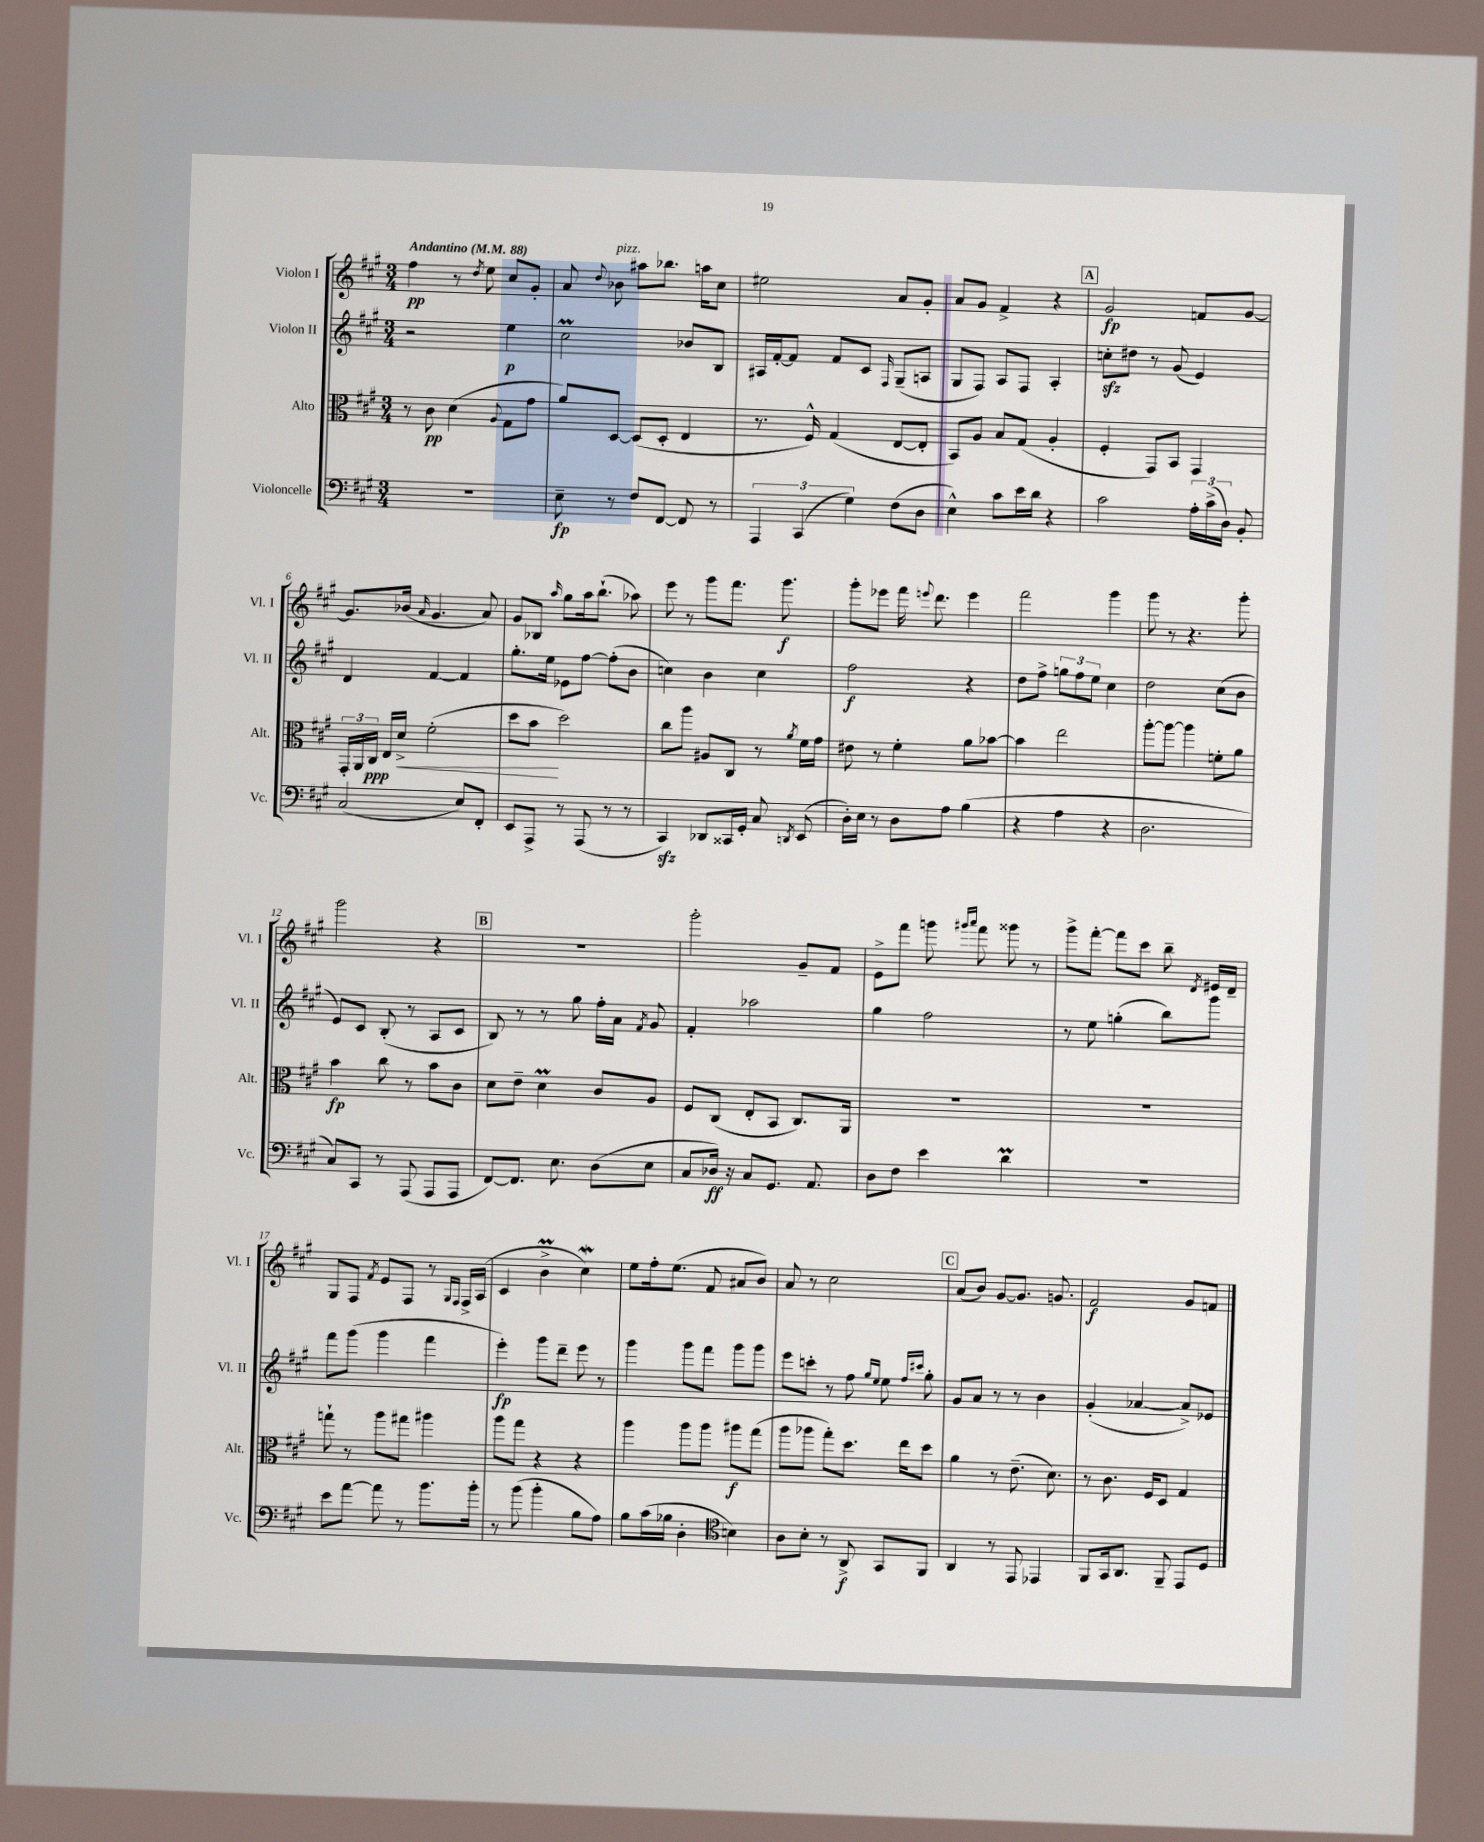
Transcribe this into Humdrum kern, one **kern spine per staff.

**kern	**kern	**kern	**kern
*staff4	*staff3	*staff2	*staff1
*clefF4	*clefC3	*clefG2	*clefG2
*k[f#c#g#]	*k[f#c#g#]	*k[f#c#g#]	*k[f#c#g#]
*M3/4	*M3/4	*M3/4	*M3/4
*MM88	*MM88	*MM88	*MM88
2.r	8r	2r	4ff#
.	8c#	.	.
.	(4d	.	8r
.	.	.	8qdd
.	.	.	8ee
.	8qqA	.	.
.	8G#	4ee	8cc#
.	8g#	.	8g#'
=	=	=	=
8E~	8a)	2cc#	8a
.	.	.	8qqdd
8r	[8D	.	8b-
8F#	(8D]	.	8aa#
[8FF#	8D'	.	8.bb-
8FF#]	4E	8b-	.
.	.	.	16aa
8r	.	8B	8cc#
=	=	=	=
6AAA	8.r	16A#	2ee#
.	.	[16f#'	.
.	.	8f#]	.
(6CC#	.	.	.
.	16F#^^)	.	.
.	(4G#	8f#	.
6G#)	.	.	.
.	.	8c#	.
.	.	16qqF#	.
(8F#	[8E	(8G#~	8a
8D	8E']	8A	8g#'
=	=	=	=
4E^^)	8BB)	8G#	8a
.	8A	8F#)	8g#
8c#	8B	8A	4f#^
16e	(8G#	8F#	.
16d	.	.	.
4r	4A'	4A'	4r
=	=	=	=
2c#	4F#'	8cc'	2g#
.	.	8dd#	.
.	8GG#)	8r	.
.	8BB	(8g#	.
24A'	4GG#	4e)	8f
(24c#^	.	.	.
24D)	.	.	.
8BB'	.	.	[8g#
=	=	=	=
(2C#	24GG#'	4d	8.g#]
.	24AA	.	.
.	24C#	.	.
.	16E	.	.
.	16d^	.	(16b-
.	.	.	16qqa
.	(2f#'	[4f#	4.g#
8E)	.	4f#]	.
8FF#'	.	.	8a)
=	=	=	=
8EE	8dd	8.gg#'	8g#
8AAA^	8b	.	8B-
.	.	16ee	.
.	.	.	16qqaa
8r	2dd)	8e-	8gg#
(8AAA	.	[8ff#	16aa
.	.	.	(8.bb`
8r	.	(8ff#']	.
8r	.	8b	8aa-)
=	=	=	=
4CC#)	8cc#	4cc)	8eee
.	8aa	.	8r
8DD-	8A#	4b	8ggg#
16CC##	8C#	.	8.fff#
16GG#'	.	.	.
8C#	8r	4cc	.
.	.	.	8.ggg#
8qDD	8qa	.	.
(8EE	16f#	.	.
.	16g#	.	.
=	=	=	=
16D')	8e#	2ff#	8ggg#'
16E	.	.	.
8r	8r	.	8eee-
8D	4f#'	.	16fff#
.	.	.	8qqeee
.	.	.	8.ddd
8A	.	.	.
(4B	8a	4r	4eee
.	[8b-	.	.
=	=	=	=
4r	4b-]	8dd	2fff#
.	.	8ff#^	.
4A	2ee	12gg	.
.	.	12ff#	.
.	.	12ee	.
4r	.	4cc#	4ggg#
=	=	=	=
2.D	[8aa'	2dd	8ggg#
.	8aa_	.	8r
.	4aa]	.	4.r
.	8f'	(8cc#	.
.	8a	8b	8ggg#'
=	=	=	=
8C#)	4b	8e)	2ggg#
8CC#	.	8c#	.
8r	8cc#	(8B'	.
(8AAA	8r	8r	.
8AAA	8b	8A	4r
8AAA	8c#	8c#	.
=	=	=	=
[8FF#)	8d	8B)	2.r
8.FF#]	8e~	8r	.
.	4d	8r	.
8.E	.	.	.
.	.	8gg#	.
(8D	8c#	16ff#'	.
.	.	16a	.
.	.	8qf#	.
8E	8A	8g#	.
=	=	=	=
8C#	8F#	4f#'	2ggg#'
16D-)	(8C#	.	.
16r	.	.	.
8C#	8E'	2aa-	.
8.GG#	8BB	.	.
.	8.C#)	.	8g#~
8.AA	.	.	.
.	.	.	8f#
.	16AA	.	.
=	=	=	=
8D	2.r	4gg#	8e^
8F#	.	.	8fff#
4e	.	2ff#	8ggg
.	.	.	16qqggg#
.	.	.	16qqaaa
.	.	.	8fff#
4d	.	.	8ggg##
.	.	.	8r
=	=	=	=
2.r	2.r	8r	8ggg#^
.	.	8ee	[8fff#'
.	.	(4gg'	8fff#]
.	.	.	8ccc#
.	.	8bb)	8bb~
.	.	.	8qd
.	.	8ggg#	16e#
.	.	.	16d~
=	=	=	=
8e	8gg`	8fff#	8G#
[8a	8r	(8ggg#	8F#
.	.	.	8qf#
8a]	8aa	4ggg#	8e
8r	8gg#	.	8F#
8.b	4aa#	4fff#	8r
.	.	.	16qqG#
.	.	.	16qqF#
.	.	.	16F#^
16b'	.	.	(16A
=	=	=	=
8r	8aa	4eee')	4c#
(8b	8gg#	.	.
4b'	4r	8ggg#	4b^
.	.	8ddd~	.
8B	4r	8eee	4cc#)
8A)	.	8r	.
=	=	=	=
8B	4aa	4ggg#	8ee
(16c#	.	.	16ff#'
16B-	.	.	(8.ee
4D'	8aa	8ggg#	.
.	8aa	8fff#	8f#
*clefC4	*	*	*
4B)	8aa#	8ggg#	8a#
.	(8gg#	8ggg#	8b)
=	=	=	=
8A	8aa	8eee	8a
8B'	8aa-	8ccc'	8r
8r	8gg#')	8r	2cc#
8AA^	8.dd	8ff#	.
.	.	16qqgg#	.
.	.	16qqee	.
8GG#	.	8ee	.
.	16ee	.	.
.	.	16qqff#	.
.	.	16qqccc#	.
8FF#	8dd	8gg#'	.
=	=	=	=
4AA	4a	8g#	(8a
.	.	8a	8b)
8r	8r	8r	[8g#
8EE	(8.e~	8r	8.g#]
4EE-	.	4b	.
.	8.d)	.	8.g
=	=	=	=
8FF#	8r	(4g#'	2f#
16GG#	8.c#	.	.
8.AA	.	.	.
.	.	[4a-	.
.	16F#	.	.
8FF#~	8D	.	.
8EE	4G#	8a-^])	8g#
8D	.	8e-	8f
==	==	==	==
*-	*-	*-	*-
